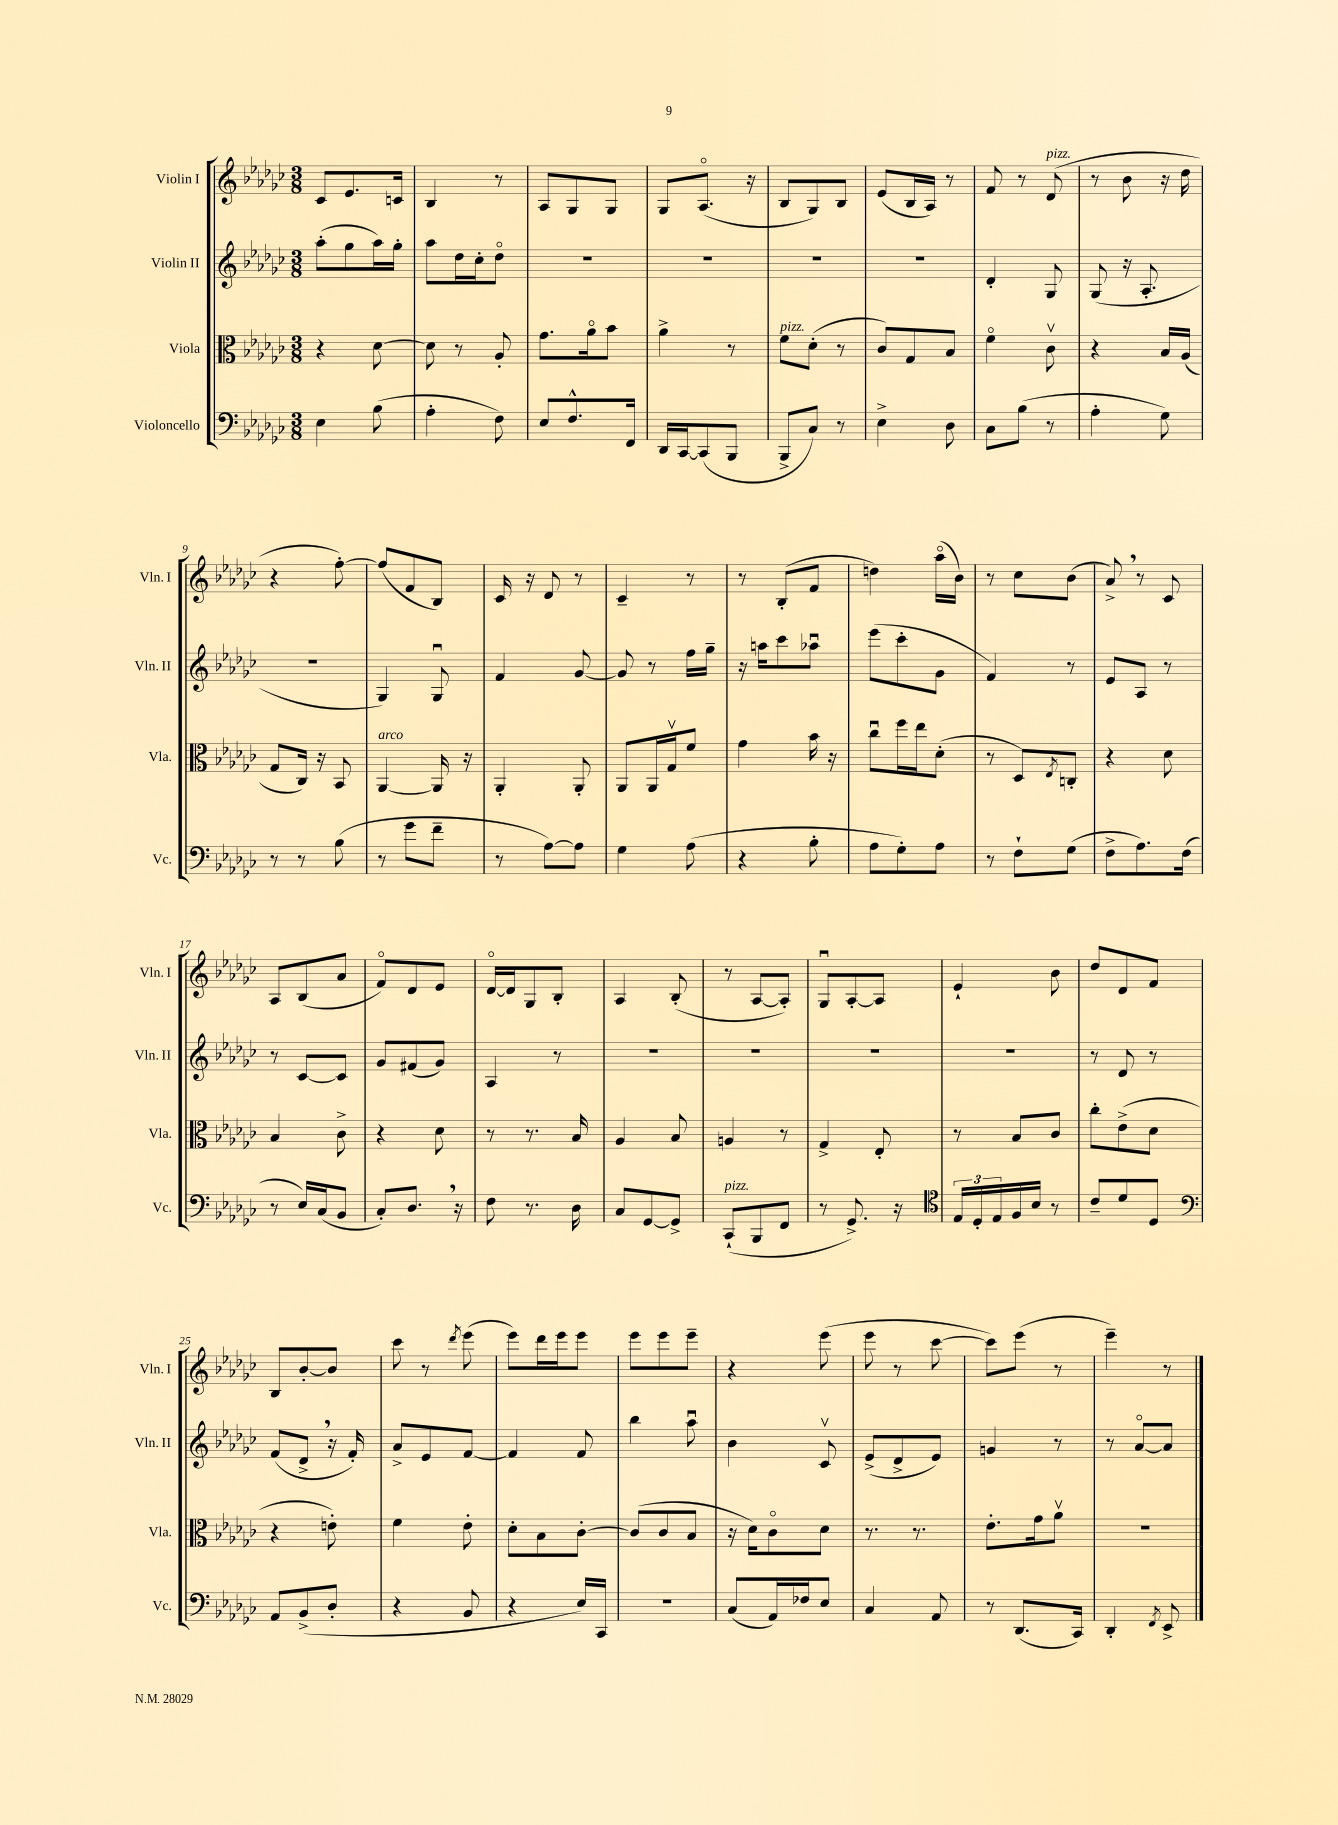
<<
\new StaffGroup <<
\new Staff = "s0" \with { instrumentName = "Violin I" shortInstrumentName = "Vln. I" } {
    \clef treble \key ges \major \numericTimeSignature \time 3/8
    ces'8 ees'8. c'16 |
    bes4 r8 |
    aes8 ges8 ges8 |
    ges8 aes8.\flageolet( r16 |
    bes8 ges8) bes8 |
    ees'8( bes16 aes16) r8 |
    f'8 r8 des'8^\markup { \italic "pizz." }( |
    r8 bes'8 r16 des''16 |
    r4 f''8~-.) |
    f''8( f'8 bes8) |
    ces'16 r16 des'8 r8 |
    ces'4-- r8 |
    r8 bes8-.( f'8 |
    d''4) aes''16\flageolet( bes'16) |
    r8 ces''8 bes'8( |
    aes'8->) \breathe r8 ces'8 |
    aes8 bes8( aes'8 |
    f'8\flageolet) des'8 ees'8 |
    des'16~\flageolet des'16 ges8 bes8-. |
    aes4 bes8-.( |
    r8 aes8~ aes8-.) |
    ges8\downbow aes8~-. aes8 |
    ees'4-! bes'8 |
    des''8 des'8 f'8 |
    bes8 bes'8~-. bes'8 |
    ces'''8 r8 \acciaccatura { des'''8 } ees'''8( |
    ees'''8) des'''16 ees'''16 ees'''8 |
    ees'''8 ees'''8 ees'''8-- |
    r4 ees'''8( |
    ees'''8 r8 ces'''8~ |
    ces'''8) ees'''8( r8 |
    ees'''4--) r8 \bar "|." |
}
\new Staff = "s1" \with { instrumentName = "Violin II" shortInstrumentName = "Vln. II" } {
    \clef treble \key ges \major \numericTimeSignature \time 3/8
    aes''8-.( ges''8 aes''16) ges''16-. |
    aes''8 des''16 ces''16-. des''8\flageolet |
    R4. |
    R4. |
    R4. |
    R4. |
    des'4-. ges8 |
    ges8( r16 aes8.-. |
    r4. |
    ges4) ges8\downbow |
    f'4 ges'8~ |
    ges'8 r8 f''16 ges''16-- |
    r16 a''16 ces'''8 aes''8\downbow |
    ees'''8( ces'''8-. ges'8 |
    f'4) r8 |
    ees'8 aes8 r8 |
    r8 ces'8~ ces'8 |
    ges'8 fis'8( ges'8) |
    aes4 r8 |
    R4. |
    R4. |
    R4. |
    R4. |
    r8 des'8 r8 |
    f'8( des'8-> \breathe r16 f'16-.) |
    aes'8-> ees'8 f'8~ |
    f'4 f'8 |
    bes''4 aes''8\downbow |
    bes'4 ces'8\upbow |
    ees'8->( des'8-> ees'8) |
    g'4 r8 |
    r8 aes'8~\flageolet aes'8 \bar "|." |
}
\new Staff = "s2" \with { instrumentName = "Viola" shortInstrumentName = "Vla." } {
    \clef alto \key ges \major \numericTimeSignature \time 3/8
    r4 des'8~ |
    des'8 r8 aes8-. |
    ges'8. aes'16\flageolet bes'8 |
    aes'4-> r8 |
    f'8^\markup { \italic "pizz." } des'8-.( r8 |
    ces'8) ges8 bes8 |
    f'4\flageolet ces'8\upbow |
    r4 bes16 aes16( |
    ges8 ces16) r16 bes,8 |
    aes,4~^\markup { \italic "arco" } aes,16 r16 |
    aes,4-. aes,8-. |
    aes,8 aes,16 ges16\upbow f'8 |
    ges'4 bes'16 r16 |
    ces''8\downbow f''16 ees''16 des'8-.( |
    r8 des8) \acciaccatura { ees8 } c8-. |
    r4 des'8 |
    bes4 ces'8-> |
    r4 des'8 |
    r8 r8. bes16 |
    aes4 bes8 |
    a4 r8 |
    ges4-> ees8-. |
    r8 bes8 ces'8 |
    ces''8-. ees'8->( des'8 |
    r4 e'8-.) |
    f'4 ees'8-. |
    des'8-. bes8 ces'8~-. |
    ces'8( ces'8 bes8 |
    r16 des'16) ces'8\flageolet des'8 |
    r8. r8. |
    ees'8.-. ges'16 aes'8\upbow |
    R4. \bar "|." |
}
\new Staff = "s3" \with { instrumentName = "Violoncello" shortInstrumentName = "Vc." } {
    \clef bass \key ges \major \numericTimeSignature \time 3/8
    ees4 bes8( |
    aes4-. f8) |
    ees8 f8.-^ f,16 |
    des,16 ces,16~ ces,8( bes,,8 |
    bes,,8-> ces8) r8 |
    ees4-> des8 |
    ces8 bes8( r8 |
    aes4-. ges8) |
    r8 r8 bes8( |
    r8 ges'8 f'8-- |
    r8 aes8~) aes8 |
    ges4 aes8( |
    r4 bes8-. |
    aes8 ges8-.) aes8 |
    r8 f8-! ges8( |
    f8-> aes8.) f16( |
    r8 ees16) ces16( bes,8 |
    ces8-.) des8. \breathe r16 |
    f8 r8. des16 |
    ces8 ges,8~ ges,8-> |
    ces,8-!^\markup { \italic "pizz." }( bes,,8 f,8 |
    r8 ges,8.->) r16 |
    \clef tenor \tuplet 3/2 { ees16 des16-. ees16 } f16 bes16 r8 |
    ces'8-- des'8 des8 |
    \clef bass aes,8 bes,8->( des8-. |
    r4 bes,8 |
    r4 ees16) ces,16 |
    R4. |
    ces8( aes,16) fes16 ees8 |
    ces4 aes,8 |
    r8 des,8.( ces,16) |
    des,4-. \acciaccatura { f,8 } ees,8-> \bar "|." |
}
>>
>>
